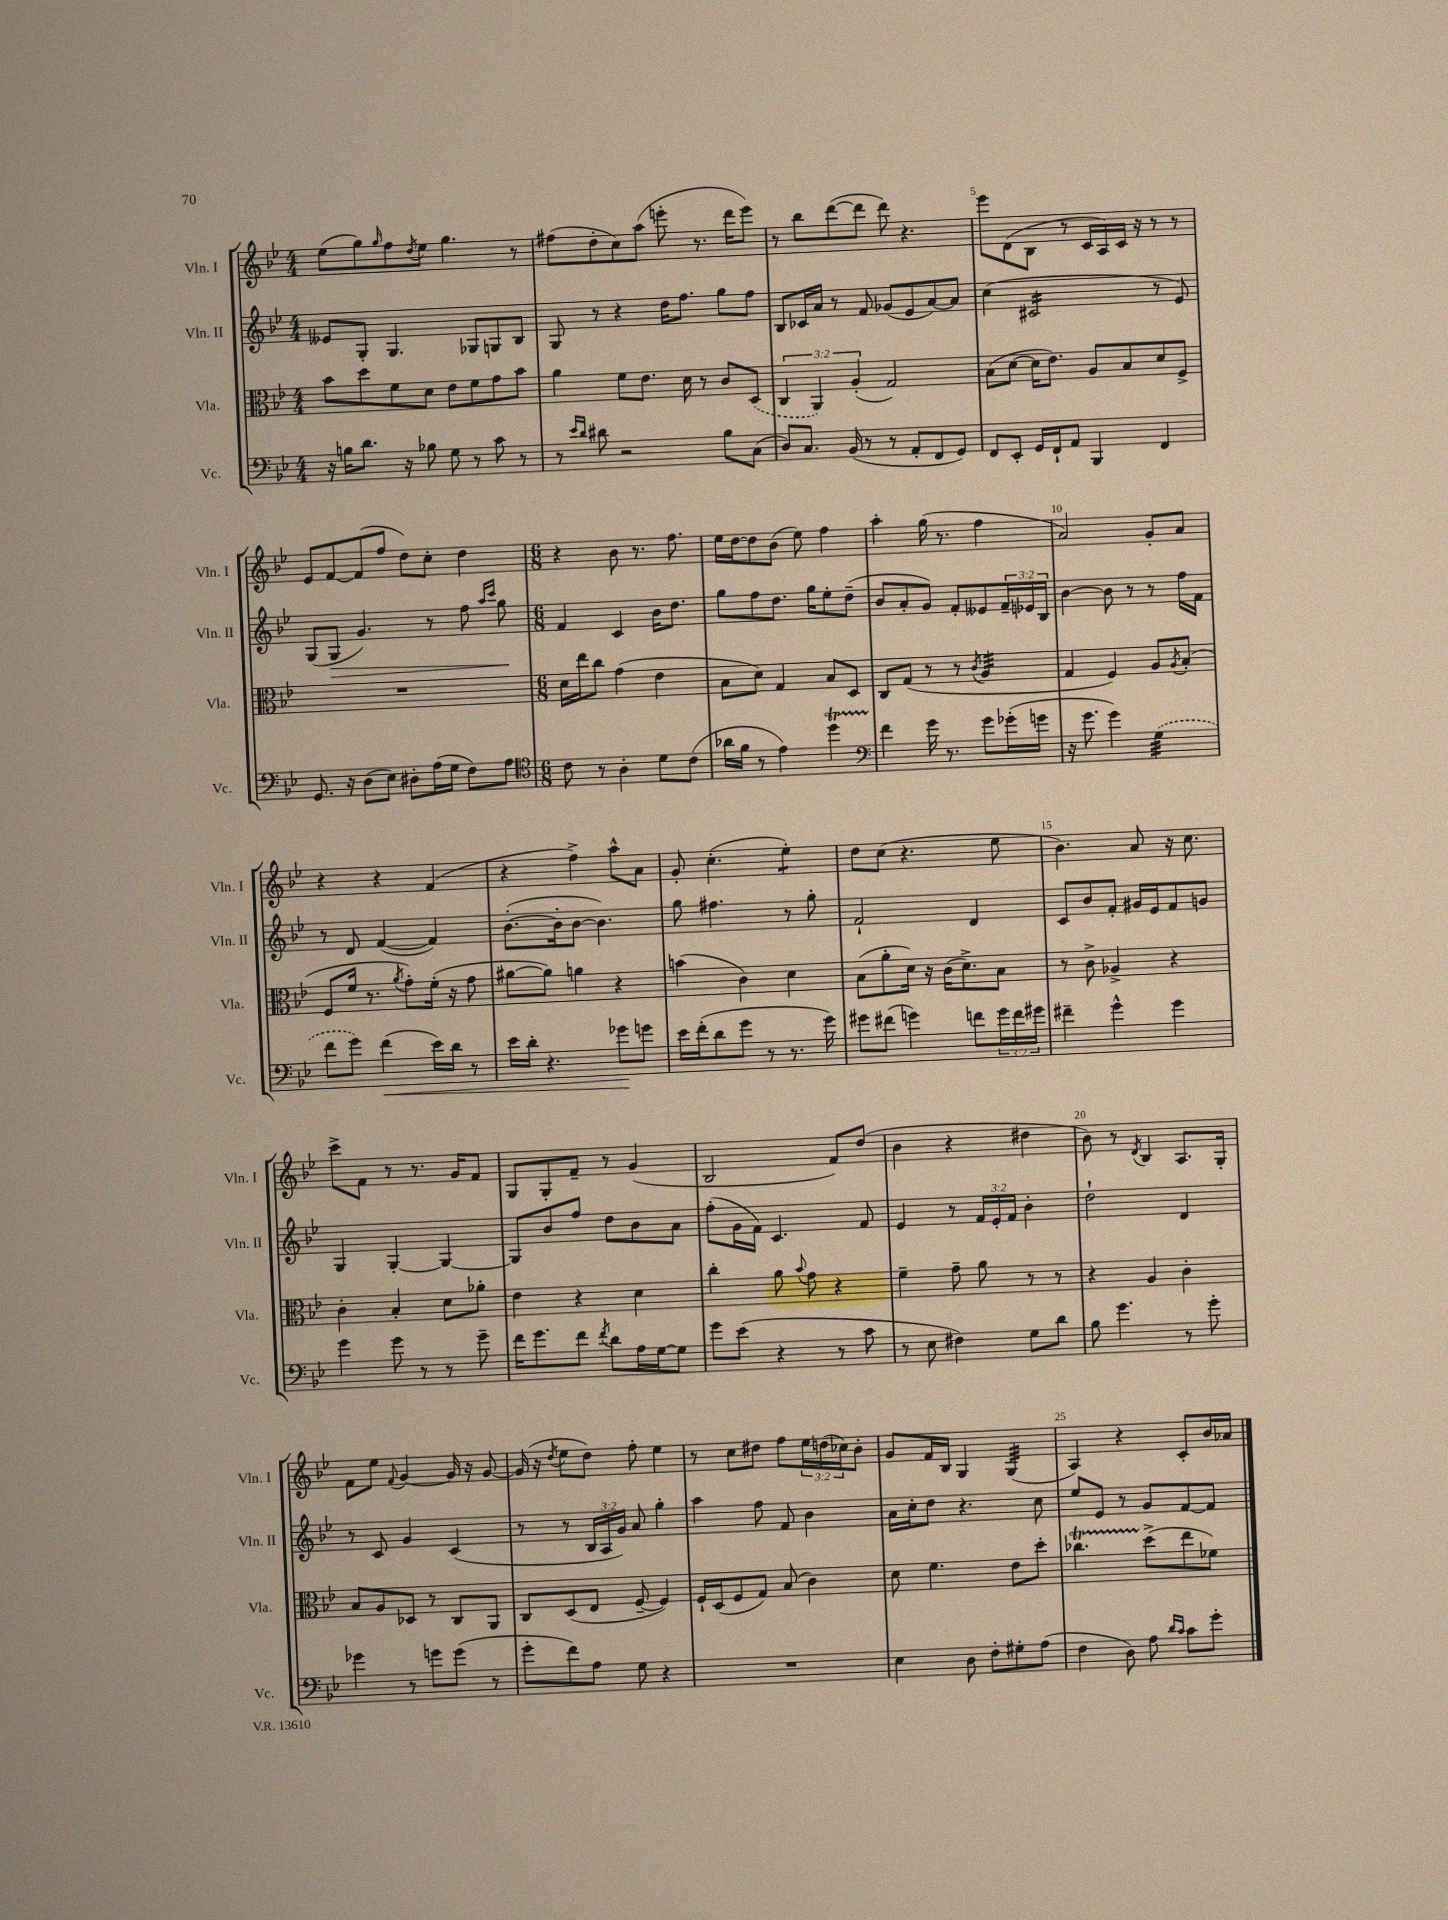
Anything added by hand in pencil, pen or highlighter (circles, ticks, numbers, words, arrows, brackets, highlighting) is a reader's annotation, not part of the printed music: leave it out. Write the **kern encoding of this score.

**kern	**kern	**kern	**kern
*staff4	*staff3	*staff2	*staff1
*clefF4	*clefC3	*clefG2	*clefG2
*k[b-e-]	*k[b-e-]	*k[b-e-]	*k[b-e-]
*M4/4	*M4/4	*M4/4	*M4/4
16r	8b-	8e--	(8ee-
16B	.	.	.
8.d	8dd	8G'	8gg)
.	.	.	16qqgg
.	8f	4.G	8ff
16r	.	.	.
.	.	.	8qdd
8B-	8d	.	8ee-
8G	8e-	.	4.gg
8r	8f	8G-	.
8c	8g	8G	.
8r	8b-	8B-	8r
=	=	=	=
8r	4a	8G	(8ff#
16qqe-	.	.	.
16qqd	.	.	.
8d#	.	8r	8dd'
2r	8f	4r	8cc)
.	8.e-	.	(8aa
.	.	16dd	8eee'
.	16d	8.ff	.
.	8r	.	8.r
8B-	8c	8gg	.
.	.	.	16ddd
(8C	(8D	8ff	8eee)
=	=	=	=
8D)	6C	8B-	8r
8.C	.	16c-	8bb-
.	6AA)	.	.
.	.	16a	.
.	.	8r	([8ddd
(16BB-	.	.	.
.	(6A'	.	.
8r	.	8f	8ddd]
8r	2G)	(8g-	8ddd)
8AA'	.	8e-	4.r
8FF	.	[8a)	.
8GG)	.	8a]	.
=	=	=	=
8FF	(8B-	(4cc	8eee-
8EE-'	[8d	.	(8d
16GG	16d]	2c#	8B-
16FF`	8.e-)	.	.
8AA	.	.	8r
4BBB-	8A	.	16c
.	.	.	16A)
.	8B-	.	16c
.	.	.	16r
4FF	8d	8r	8r
.	8F^	8e-)	8r
=	=	=	=
8.GG	1r	(8G	8e-
.	.	8G	[8f
16r	.	.	.
(8D	.	4.g)	(8f]
8E-)	.	.	8ff
8D#'	.	.	8dd)
(16A	.	8r	8cc'
16G	.	.	.
8F)	.	8ff	4dd
.	.	16qqaa	.
.	.	16qqccc	.
8A	.	8gg	.
=	=	=	=
*clefC4	*	*	*
*M6/8	*M6/8	*M6/8	*M6/8
8c	16d	4f	4r
.	16ee-	.	.
8r	8cc	.	.
4A'	(4g	4c	8b-
.	.	.	8.r
8d	4e-	16b-	.
.	.	8.dd	8.ff
(8c	.	.	.
=	=	=	=
16a-	8B-	8gg	16ee-
16f	.	.	[16dd
8r	8d)	8ff	8dd]
4e-)	4G	8.dd	(8b-
.	.	.	8ee-)
.	.	16gg	.
4dd	8B-	8ee-'	4ff
.	8D	(8dd~	.
=	=	=	=
*clefF4	*	*	*
4f	8C	8b-	4aa'
.	(8G	8a'	.
16g	8r	8g)	(16gg
8.r	.	.	8.r
.	8r	8f'	.
.	8qc	.	.
8g	4A	8e--	4ff
(16g-'	.	24f~	.
.	.	24e-	.
16g	.	.	.
.	.	24B-	.
=	=	=	=
16r	4G	[4b-	2a)
8.g	.	.	.
4g)	4F)	8b-]	.
.	.	8r	.
(4G	8A	8r	8g'
.	8qA	.	.
.	(8B-'	16ff	8a
.	.	16f	.
=	=	=	=
8f	8F	8r	4r
8g)	16f	8d	.
.	8.r	.	.
(4f	.	([4f	4r
.	8qa	.	.
.	8g')	.	.
16e-)	(16f'	4f])	(4f
16d	16r	.	.
8r	8g	.	.
=	=	=	=
16e-	[8a#	([8.b-'	4r
16d'	.	.	.
4.r	8a#])	.	.
.	.	16b-']	.
.	4a	[8b-	4ff^)
.	.	4.b-])	.
8g-	4r	.	8aa^^
8g	.	.	8a
=	=	=	=
16e-	(4b	8gg	8g'
(16f'	.	.	.
8d	.	4.ff#	(4.cc'
8g	4c)	.	.
8r	.	.	.
8.r	4d	8r	4ee-')
.	.	8gg'	.
16g)	.	.	.
=	=	=	=
8g#	(8B-	2f`	8dd
(8f#	8a'	.	(8cc
4g)	16d)	.	4.r
.	16r	.	.
.	(16c	.	.
.	8.d^)	.	.
8f	.	4d	.
24g	8B-	.	8ee-
24f	.	.	.
24g#	.	.	.
=	=	=	=
4f#~	8r	8c	4.b-)
.	8c^	8b-	.
4g^^	4A-^	8f'	.
.	.	16g#	8a
.	.	16e-	.
4g	4r	8f	16r
.	.	.	8.cc
.	.	8g	.
=	=	=	=
4g	4c'	4G	8ccc^
.	.	.	8f
8g	4B-'	[4G'	8r
8r	.	.	8.r
8r	8d	4G_	.
.	.	.	16g
8g~	8a-'	.	8f
=	=	=	=
16f	4e-	8G]	8G
8.g	.	.	.
.	.	8b-	8G'
8f	4r	8ff	8f~
8qf	.	.	.
8d	.	8dd	8r
16A	4d	8b-	(4g
[16G	.	.	.
8G]	.	8a	.
=	=	=	=
8g	4cc'	(8ff'	2B-
(8e-	.	16g	.
.	.	16f)	.
4r	8a	4.c	.
.	8qqb-	.	.
.	8g	.	.
8r	4r	.	8f)
8c	.	8f	(8dd
=	=	=	=
8r	4f~	4e-	4b-
8E-	.	.	.
4F#)	8g~	8r	4r
.	8a	24f	.
.	.	24e-'	.
.	.	24f	.
8G	8r	4b-'	4dd#
8d	8r	.	.
=	=	=	=
8B-	4r	2dd`	8b-)
4.g	.	.	8r
.	.	.	8qd
.	4A	.	4B-
8r	4c'	4d	8.A
8g'	.	.	.
.	.	.	16G'
=	=	=	=
4g-	8B-	8r	8f
.	8A	8c	8ee-
.	.	.	8qqf
8r	8D-	4g	[4g
8g	8r	.	.
(8g	8C	(4c	16g]
.	.	.	16r
8r	8AA	.	[8g
=	=	=	=
8g'	8C	8r	(16g]
.	.	.	16r
.	.	.	8qdd
8f)	(8D	8r	8ee-
8A	8E-	24B-	8dd)
.	.	24A	.
.	.	24g)	.
8G	[8F~	8a	8ff'
4r	4F])	4gg'	4ee-
=	=	=	=
2.r	16F`	4aa	8r
.	(16D	.	.
.	8F	.	8cc
.	8G)	8ff	8dd#
.	(8B-	8f	8ff
.	4c)	4b-	24ee-
.	.	.	(24dd
.	.	.	24cc-)
.	.	.	8b-'
=	=	=	=
4E-	8d	16a	8g
.	.	16cc'	.
.	4.f	8dd	16f
.	.	.	16B-
8D	.	4.r	4G
8F'	.	.	.
8G#'	8e-	.	(4G
(8A	8dd'	8cc	.
=	=	=	=
4F	4.cc-	8ee-	4A)
.	.	8e-	.
8D)	.	8r	4r
8A	(8dd^	8g	.
16qqd	.	.	.
16qqc	.	.	.
8c	8ee-	[8f	8c'
8g'	8f-)	8f]	16b-
.	.	.	16a-
==	==	==	==
*-	*-	*-	*-
